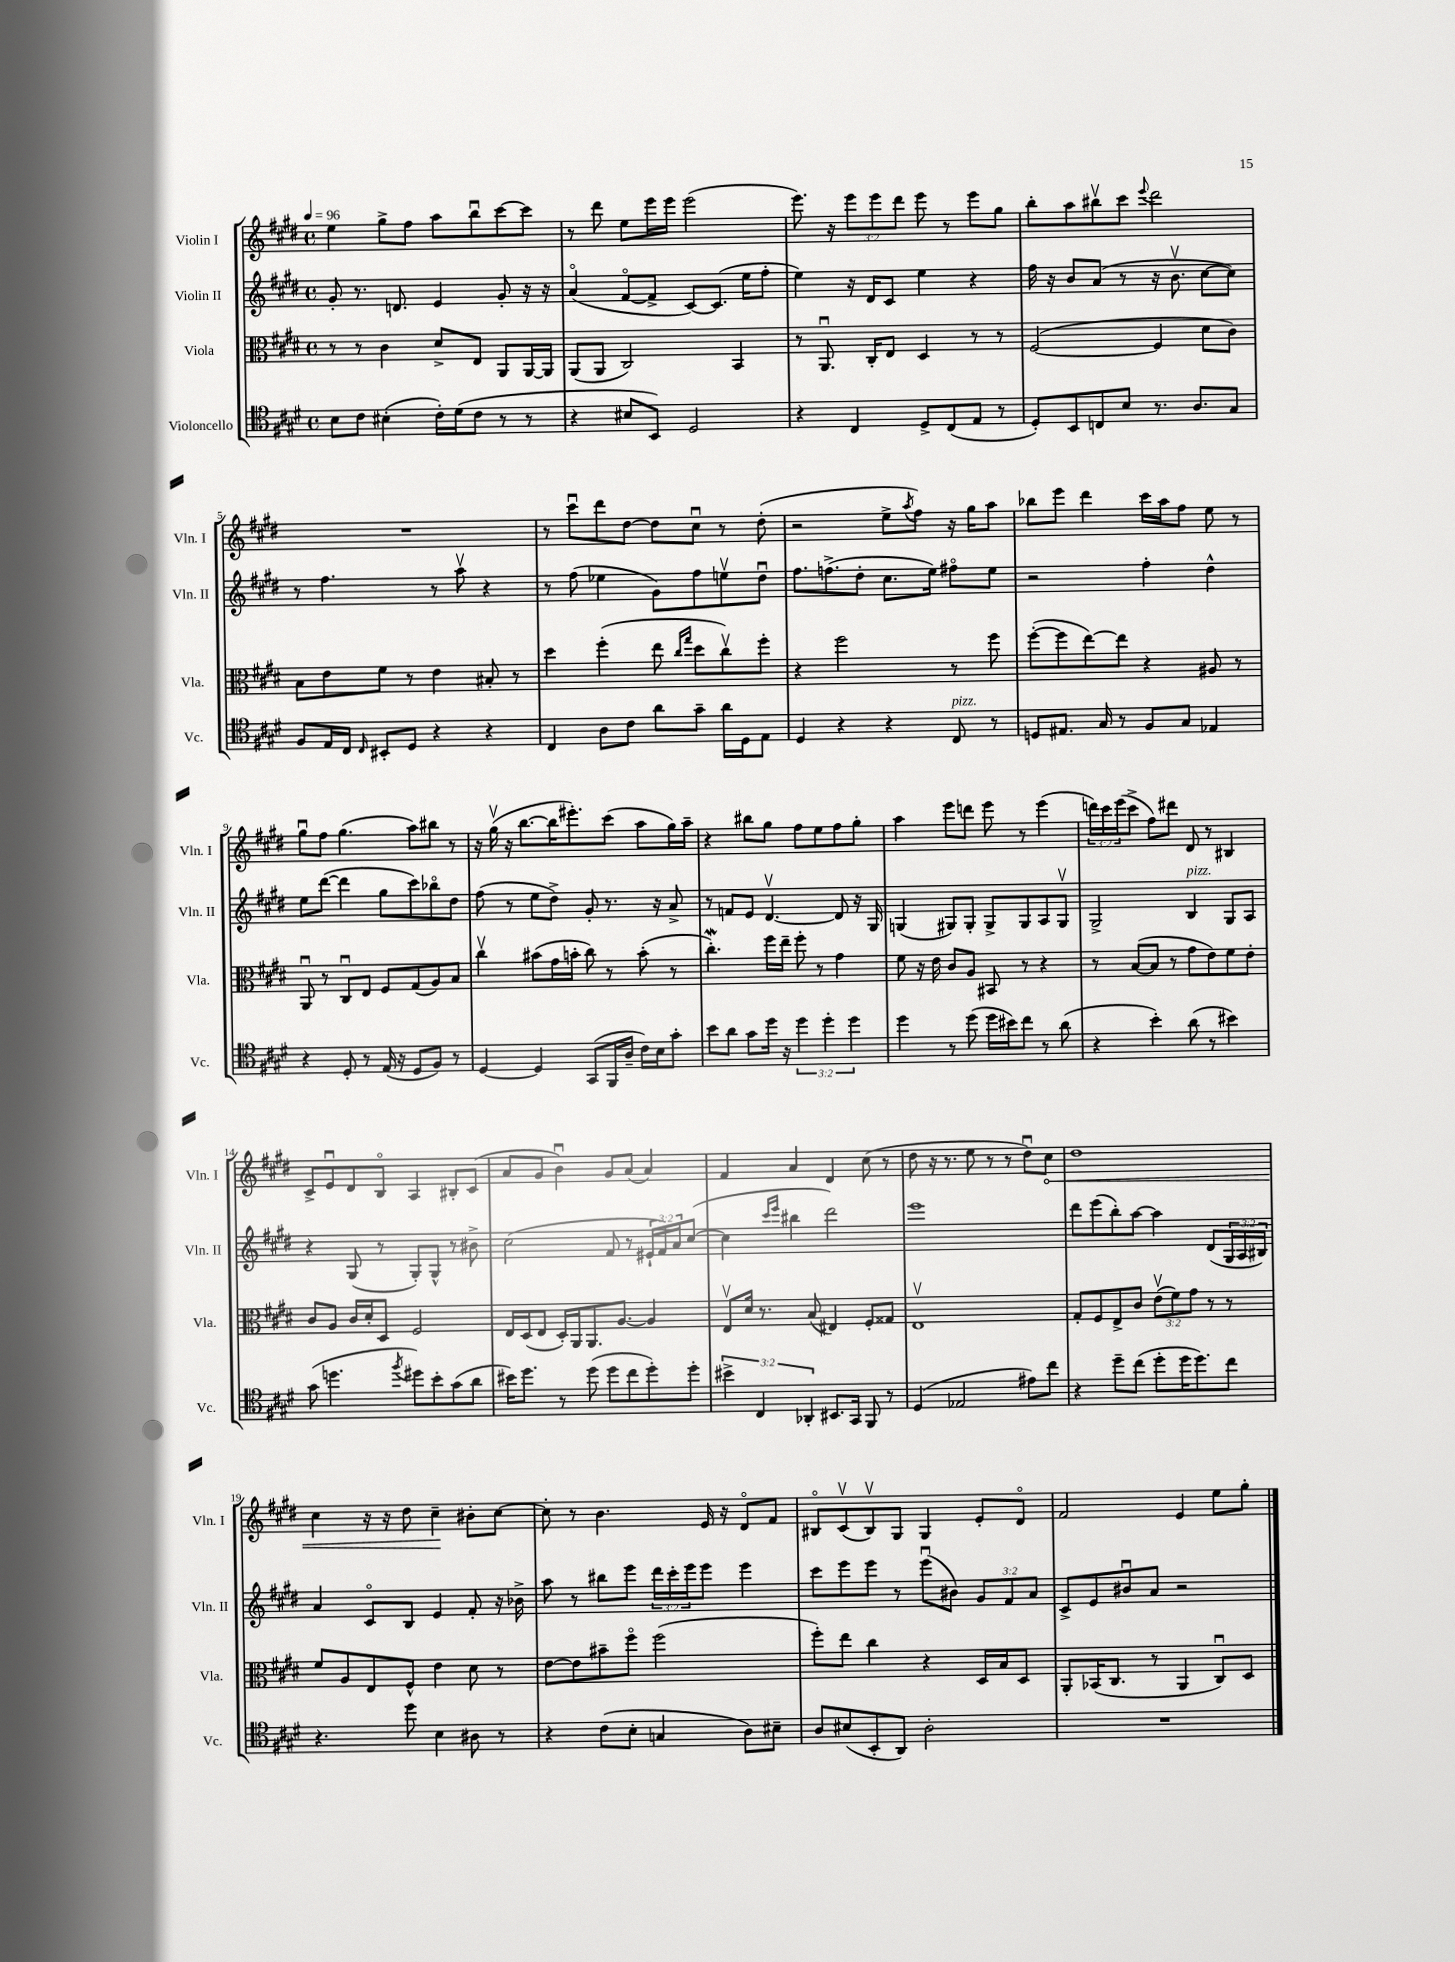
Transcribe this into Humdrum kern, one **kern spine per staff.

**kern	**kern	**kern	**kern	**dynam
*part4	*part3	*part2	*part1	*part1
*staff4	*staff3	*staff2	*staff1	*staff1
*I"Violoncello	*I"Viola	*I"Violin II	*I"Violin I	*
*I'Vc.	*I'Vla.	*I'Vln. II	*I'Vln. I	*
*clefC4	*clefC3	*clefG2	*clefG2	*
*k[f#c#g#d#]	*k[f#c#g#d#]	*k[f#c#g#d#]	*k[f#c#g#d#]	*
*M4/4	*M4/4	*M4/4	*M4/4	*
*met(c)	*met(c)	*met(c)	*met(c)	*
*MM96	*MM96	*MM96	*MM96	*
=1	=1	=1	=1	=1
8B\L	8r	8g#'/	4ee\	.
8c#\J	8r	8.r	.	.
(4B#X'\	4c#\	.	8gg#^\L	.
.	.	8.dn/	.	.
.	.	.	8ff#\J	.
16c#'\LL)	8d#^/L	4e/	8aa\L	.
(16d#\J	.	.	.	.
8c#\J	8E/J	.	8bbu\	.
8r	8AA/L	8g#'/	[8ccc#\	.
8r	[16AA/L	16r	8ccc#\J]	.
.	16AA/JJ]	16r	.	.
=2	=2	=2	=2	=2
4r	(8AA/L	(4a/	8r	.
.	8AA/J	.	8ddd#\	.
8B#X/L	2C#/)	[8f#/L	8ee\L	.
8BB/J)	.	8f#^/J]	16eee\L	.
.	.	.	16eee\JJ	.
2D#/	.	[8c#/L)	(2eee\	.
.	.	(8.c#/J]	.	.
.	4BB/	.	.	.
.	.	16ee\KL	.	.
.	.	8ff#'\J	.	.
=3	=3	=3	=3	=3
4r	8r	4ee\)	8.eee\)	.
.	8.AAu/	.	.	.
.	.	.	16r	.
4C#/	.	16r	12eee\L	.
.	16C#'/KL	16d#/KL	.	.
.	.	.	12eee\	.
.	8E/J	8c#/J	.	.
.	.	.	12ddd#\J	.
8D#^/L	4D#/	4ee\	8eee\	.
(8C#/	.	.	8r	.
8E/J	8r	4r	8eee\L	.
8r	8r	.	8gg#\J	.
=4	=4	=4	=4	=4
8D#'/L)	([2F#/	16ff#\	8bb'\L	.
.	.	16r	.	.
8BB/	.	8b/L	8aa\	.
8Cn/	.	(8a/J	8bb#Xv\	.
8B/J	.	8r	8ccc#\J	.
.	.	.	8qqeee/	.
8.r	4F#/]	16r	2ddd#\	.
.	.	8.bv\	.	.
8.A/L	.	.	.	.
.	8d#\L	[8cc#\L	.	.
8G#/J	8c#\J)	8cc#\J])	.	.
!!LO:LB:g=z
=5	=5	=5	=5	=5
8F#/L	8B\L	8r	1r	.
16E/L	8e\	4.ff#\	.	.
16C#/JJ	.	.	.	.
16qqC#/	.	.	.	.
8BB#X'/L	8f#\J	.	.	.
8D#/J	8r	.	.	.
4r	4e\	8r	.	.
.	.	8aav\	.	.
4r	8B#X'/	4r	.	.
.	8r	.	.	.
=6	=6	=6	=6	=6
4C#/	4dd#\	8r	8r	.
.	.	(8ff#\	8ccc#u\L	.
8A\L	(4ff#'\	4ee-X\	8ddd#\	.
8c#\J	.	.	[8dd#\J	.
8a\L	8ee\	8g#\L)	8dd#\L]	.
.	16qqcc#/LL	.	.	.
.	16qqgg#/JJ	.	.	.
8g#~\J	8dd#\L	8ff#\	8cc#u\J	.
16a\LL	8cc#v\)	8eenv\	8r	.
16D#\J	.	.	.	.
8E\J	8ff#'\J	8dd#u\J	(8dd#'\	.
=7	=7	=7	=7	=7
4D#/	4r	8.ff#\L	2r	.
.	.	(8.ffn^\	.	.
4r	2ff#\	.	.	.
.	.	8dd#'\J	.	.
4r	.	8.cc#\L	8ee^\L	.
.	.	.	8qaa/	.
.	.	.	8ff#\J)	.
.	.	16ee\Jk)	.	.
!LO:TX:a:i:t=pizz.	!	!	!	!
8C#/	8r	8ff#X\L	16r	.
.	.	.	16gg#\KL	.
8r	8ff#\	8ee\J	8aa\J	.
=8	=8	=8	=8	=8
8Dn/L	([8ff#'\L	2r	8bb-X\L	.
8.E#X/J	8ff#\]	.	8eee\J	.
.	[8ee\)	.	4ddd#\	.
16G#/	.	.	.	.
8r	8ee\J]	.	.	.
8F#/L	4r	4ff#'\	16ccc#\LL	.
.	.	.	16aa\J	.
8G#/J	.	.	8ff#\J	.
4E-X/	8A#X/	4dd#^^\	8ee\	.
.	8r	.	8r	.
!!LO:LB:g=z
=9	=9	=9	=9	=9
4r	8AAu/	8ee\L	8gg#u\L	.
.	8r	([8ddd#\J	8ff#\J	.
8D#'/	8C#u/L	4ddd#\]	(4.gg#\	.
8r	8E/J	.	.	.
(16E/	8F#/L	8gg#\L	.	.
16r	.	.	.	.
8D#/L	(8G#/	8ccc#\)	8aa\L)	.
8F#/J)	8A/)	8bb-X\	8bb#X\J	.
8r	8B/J	8dd#\J	8r	.
=10	=10	=10	=10	=10
[4D#/	4cc#v\	(8ff#\	16r	.
.	.	.	(16gg#v\	.
.	.	8r	16r	.
.	.	.	[8.bb\L	.
4D#/]	(8b#X\L	8ee\L	.	.
.	16g#\L	8dd#^\J)	16bb\K]	.
.	16bn'\JJ	.	8.eee#X'\)	.
(8GG#/L	8cc#\)	8g#'/	.	.
16FF#/L	8r	8.r	(8ccc#\J	.
16A~/JJ	.	.	.	.
16c#\LL)	(8b'\	.	8aa\L	.
16B\J	.	16r	.	.
8g#'\J	8r	8a^/	16gg#\L)	.
.	.	.	16aa~\JJ	.
=11	=11	=11	=11	=11
8b\L	4.cc#W'\)	8r	4r	.
8a\J	.	8fn/L	.	.
8g#\L	.	8e/J	8bb#X\L	.
16dd#\Jk	16ff#\LL	[4.d#v/	8gg#\J	.
16r	16ee~\JJ	.	.	.
6dd#\	8ff#'\	.	8ff#\L	.
.	8r	.	8ee\	.
6dd#'\	.	.	.	.
.	4g#\	8d#/]	8ff#\	.
6dd#\	.	.	.	.
.	.	16r	8gg#'\J	.
.	.	16G#/	.	.
=12	=12	=12	=12	=12
4dd#\	8f#\	(4Gn/	4aa\	.
.	16r	.	.	.
.	16e\	.	.	.
8r	8c#/L	8G#X/L)	8eee\L	.
(8dd#\	8A/J	8G#'/J	8dddn\J	.
16dd#\LL	8BB#X/	8G#^/L	8eee\	.
16b#X\J)	.	.	.	.
8cc#\J	8r	8G#/	8r	.
8r	4r	8A/	(4eee\	.
(8a\	.	8G#v/J	.	.
=13	=13	=13	=13	=13
4r	8r	2G#^/	24dddn\LL)	.
.	.	.	24ccc#\	.
.	.	.	(24eee\J	.
.	([8B/L	.	8ccc#^\J	.
4b'\)	8B/J]	.	8ff#\L)	.
.	8r	.	8ddd#X\J	.
!	!	!LO:TX:a:i:t=pizz.	!	!
(8a\	8g#\L	4B/	8d#/	.
8r	8e\)	.	8r	.
4b#X\)	8f#\	8G#/L	4B#X/	.
.	8e'\J	8A/J	.	.
!!LO:LB:g=z
=14	=14	=14	=14	=14
(8g#\	8c#/L	4r	8c#^/L	.
4.ddn\	8A/J	.	8eu/	.
.	16c#/LL	(8G#/	8d#/	.
.	16d#'/J	.	.	.
.	8D#/J	8r	8B/J	.
8qff#/	.	.	.	.
8dd#X\L)	2F#/	8G#'/L)	4A/	.
8b'\	.	8G#^^/J	.	.
(8g#\	.	8r	8B#X'/L	.
8a\J	.	8b#X^\	(8c#/J	.
=15	=15	=15	=15	=15
16b#X\KL)	16E/LL	(2cc#\	8a/L	.
8.dd#\J	(16D#/J	.	.	.
.	8E/J	.	8g#/J	.
8r	16D#'/LL)	.	4bu\)	.
.	16AA/J	.	.	.
(8dd#\	8.AA/	.	.	.
8dd#\L	.	8f#/	8g#/L	.
.	[8.A/J	.	.	.
8cc#\	.	8r	(8a/J	.
8dd#'\)	4A/]	24e#X`/LL	4a/)	.
.	.	24f#/)	.	.
.	.	24a/J	.	.
8dd#'\J	.	([8cc#/J	.	.
=16	=16	=16	=16	=16
6b#X^\	8Ev/L	4cc#\]	4f#/	.
.	16d#/Jk	.	.	.
6C#/	.	.	.	.
.	8.r	.	.	.
.	.	16qqccc#/LL	.	.
.	.	16qqeee/JJ	.	.
.	.	4bb#X\	4a/	.
6AA-X'/	.	.	.	.
.	(8B/	.	.	.
8.BB#X/L	4E#X/)	2ddd#\)	4d#/	.
16GG#/Jk	.	.	.	.
8FF#/	8F#'/L	.	(8cc#\	.
8r	8G##X/J	.	8r	.
=17	=17	=17	=17	=17
(4D#/	1Ev	1eee	8dd#\	.
.	.	.	16r	.
.	.	.	8.r	.
2E-X/	.	.	.	.
.	.	.	8ee\	.
.	.	.	8r	.
.	.	.	8r	.
8e#X\L)	.	.	8dd#u\L)	.
!	!	!	!	!LO:HP:b
8cc#\J	.	.	8cc#\J	<
=18	=18	=18	=18	=18
4r	8G#'/L	8ddd#\L	1dd#	.
.	8F#/	(8eee\	.	.
8dd#~\L	8E^/	8bb'\)	.	.
(8cc#\J	8c#/J	[8aa\J	.	.
8dd#'\L	(12ev\L	4aa\]	.	.
.	12f#\)	.	.	.
16dd#\K	.	.	.	.
.	12g#\J	.	.	.
8.dd#\)	.	.	.	.
.	8r	(8d#/L	.	.
8cc#\J	8r	24G#/L	.	.
.	.	24A/	.	.
.	.	24B#X/JJ)	.	.
!!LO:LB:g=z
=19	=19	=19	=19	=19
4.r	8f#/L	4a/	4cc#\	.
.	8A/	.	.	.
.	8E/	8c#/L	16r	.
.	.	.	16r	.
8dd#\	8F#^^/J	8B/J	8dd#\	.
4B\	4e\	4e/	4cc#~\	.
8A#X\	8d#\	8f#'/	8b#X'\L	[
8r	8r	16r	[8cc#\J	.
.	.	16b-X^\	.	.
=20	=20	=20	=20	=20
4r	[8e\L	8aa\	8cc#'\]	.
.	8e\]	8r	8r	.
(8c#\L	8b#X~\	8bb#X\L	4.b\	.
8B'\J	8ff#\J	8eee\J	.	.
4Gn/	(2ff#\	24ddd#\LL	.	.
.	.	24ccc#'\	.	.
.	.	24eee\J	.	.
.	.	8eee\J	16e/	.
.	.	.	16r	.
8A\L)	.	4eee\	8d#/L	.
8B#X~\J	.	.	8f#/J	.
=21	=21	=21	=21	=21
8A/L	8ff#'\L)	8ccc#\L	8B#X/L	.
(8B#X/	8ee\J	8eee\	(8c#v/	.
8BB'/	4cc#\	8eee\J	8B#v/)	.
8AA/J)	.	8r	8G#/J	.
2A'\	4r	(8eeeu\L	4G#/	.
.	.	8b#X\J)	.	.
.	16D#/LL	12g#/L	8e'/L	.
.	16B/J	.	.	.
.	.	12f#/	.	.
.	8D#/J	.	8d#/J	.
.	.	12a/J	.	.
=22	=22	=22	=22	=22
1r	8AA'/L	8c#^/L	2f#/	.
.	(16BB-X/K	8e/	.	.
.	8.C#/J	.	.	.
.	.	8b#Xu/	.	.
.	8r	8a/J	.	.
.	4AA/	2r	4e/	.
.	8C#u/L)	.	8ee\L	.
.	8D#/J	.	8gg#'\J	.
==	==	==	==	==
*-	*-	*-	*-	*-
